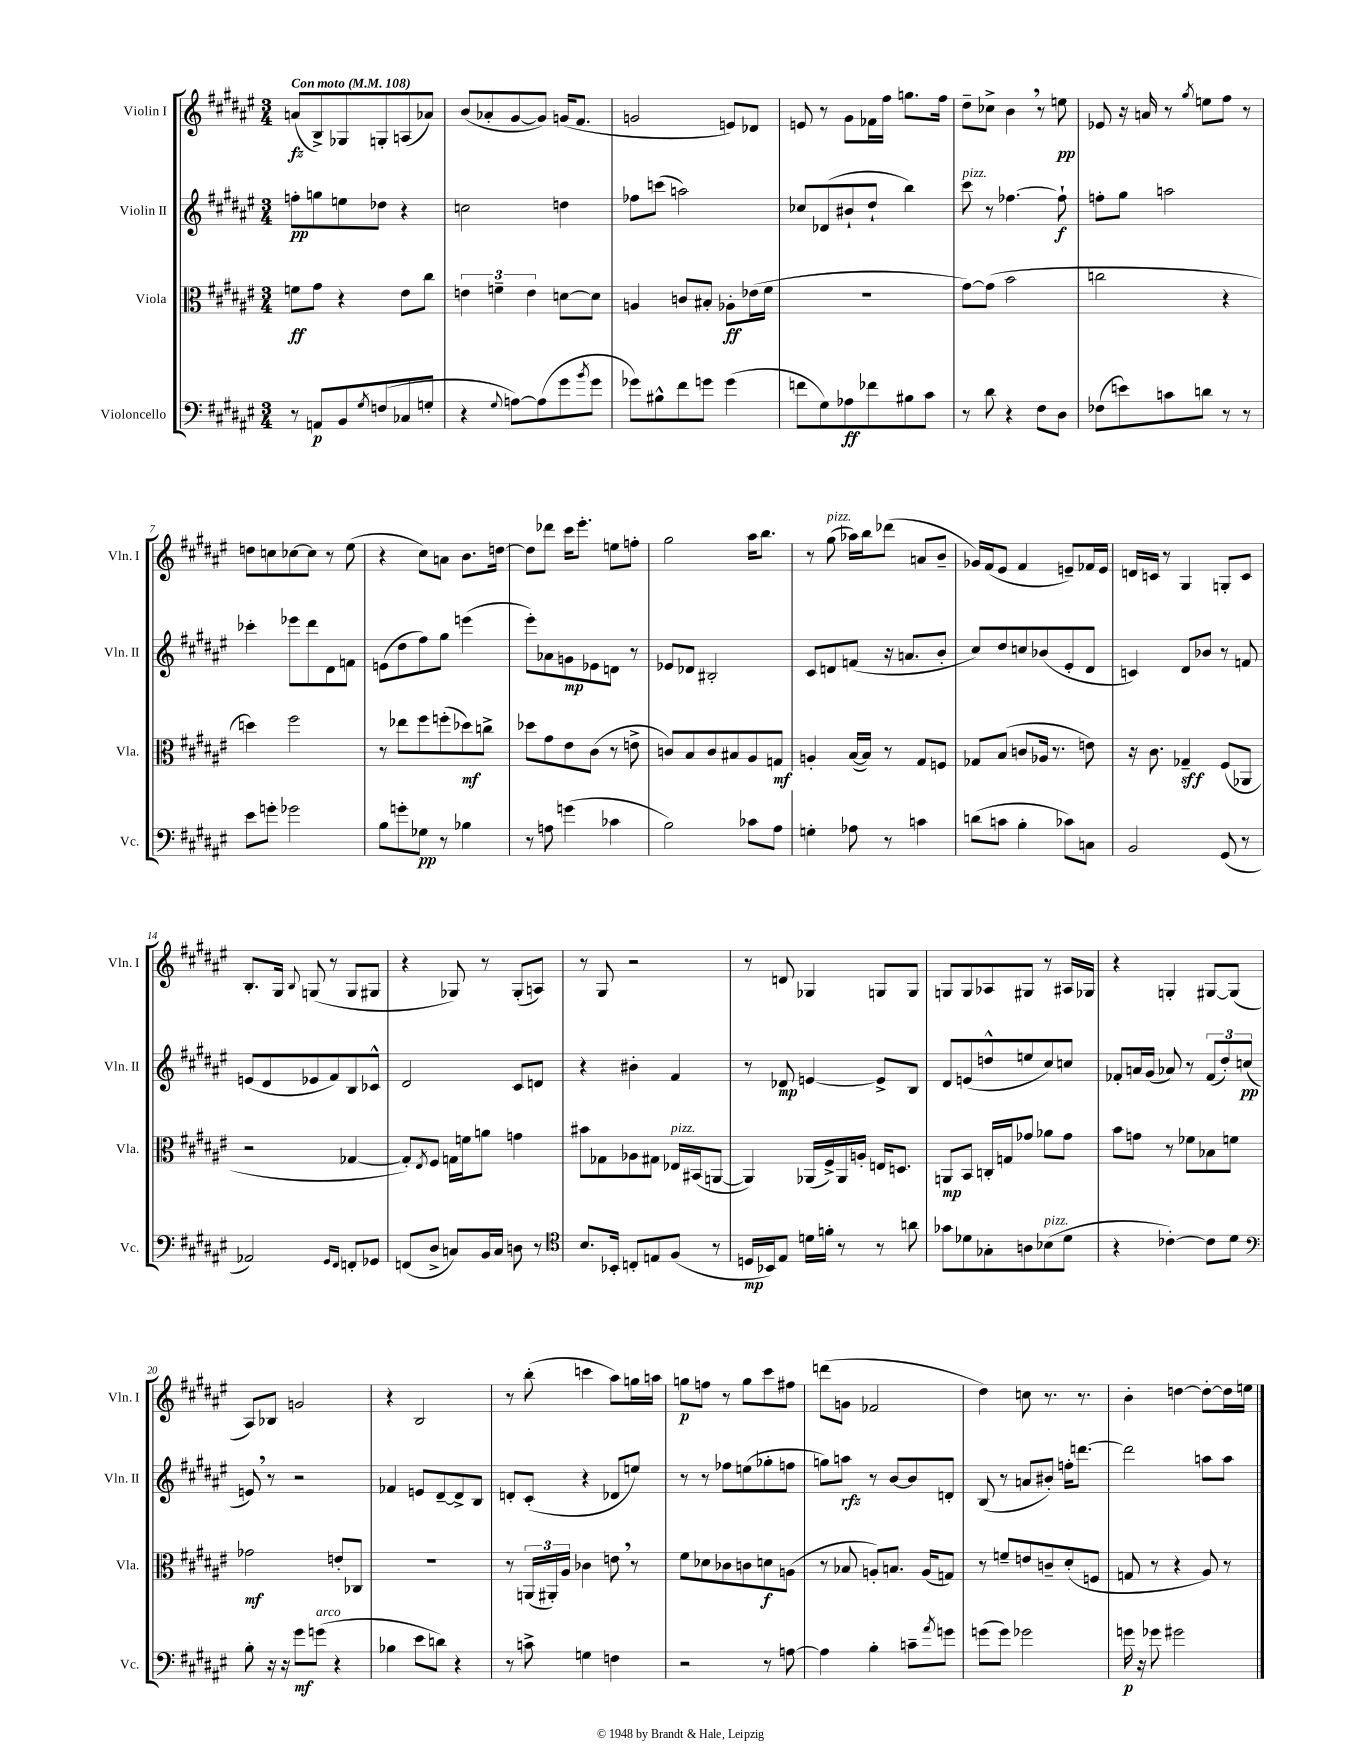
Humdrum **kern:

**kern	**kern	**kern	**kern
*staff4	*staff3	*staff2	*staff1
*clefF4	*clefC3	*clefG2	*clefG2
*k[f#c#g#d#a#e#]	*k[f#c#g#d#a#e#]	*k[f#c#g#d#a#e#]	*k[f#c#g#d#a#e#]
*M3/4	*M3/4	*M3/4	*M3/4
*MM108	*MM108	*MM108	*MM108
8r	8f	8ff'	(8a
8AA	8g#	8gg	8B^)
8BB	4r	8ee	8G-
8qG#	.	.	.
(8F	.	8dd-	8G'
8C-	8e#	4r	(8A
8G'	8cc#	.	8a-)
=	=	=	=
4r	6e	2cc	(8b
.	.	.	8a-'
.	6f~	.	.
8qqG#	.	.	.
[8A)	.	.	[8g#
.	6e	.	.
(8A]	.	.	8g#])
8g#	[8d	4dd	(16g
.	.	.	8.f#
8qb	.	.	.
8g#	8d]	.	.
=	=	=	=
8g-)	4A	8ff-	2g
8B#^^	.	(8ccc	.
8f#	8c	2aa)	.
8g	8B#'	.	.
(4g	8A-'	.	8e)
.	(16e-	.	8d-
.	16f#	.	.
=	=	=	=
8f	2.r	8cc-	8e
8G#)	.	(8d-	8r
8A-	.	8b#`	8g#
8f-	.	8dd#`	16f-
.	.	.	16ff#
8B#	.	4bb)	8.gg
8c#	.	.	.
.	.	.	16ff#
=	=	=	=
8r	[8g#)	8ccc#	8dd#~
8d#	(8g#]	8r	8cc-^
4r	2b	[4.ff-	4b
8F#	.	.	8r
8D#	.	8ff-`]	8ee
=	=	=	=
(8F-	2cc	8ff'	8e-
8e)	.	8gg#	16r
.	.	.	16a
8c	.	2aa	8r
.	.	.	8qgg#
8d	.	.	8ee
8r	4r	.	8ff#
8r	.	.	8r
=	=	=	=
8e#	4dd)	4ccc-'	8dd
8g'	.	.	8cc
2g-	2ff#	8eee-	[8cc-
.	.	8ddd#	8cc-]
.	.	8d#	8r
.	.	8f	(8ee#
=	=	=	=
8B	8r	(8e	4r
8g'	8ee-	8dd#	.
8G-	8ff#	8ff#)	8cc#)
8r	(8ff'	8gg#	8a
4B-	8dd-)	(4eee	8.b
.	8cc^	.	.
.	.	.	[16dd
=	=	=	=
8r	8dd-	8eee#')	8dd]
8A	8g#	8a-	8ddd-
(4g	8e#	8g	16ccc#
.	.	.	8.eee#'
.	(8c#	8e-	.
4c-	8r	8d	8ee
.	8e^	8r	8ff'
=	=	=	=
2B)	8c)	8e-	2gg#
.	8B	8d-	.
.	8c	2B#'	.
.	8B#	.	.
8c-	8A#	.	16aa#
.	.	.	8.bb
8A#	8G	.	.
=	=	=	=
4G'	4A'	8c#	8r
.	.	8d	(8gg#
8A-	([16B	(8f	16aa-)
.	16B])	.	16bb
8r	8r	16r	(8ddd-
.	.	8.a	.
4c	8G#	.	8a
.	8F	8b'	8b~
=	=	=	=
(8d	8G-	8cc#)	16g-)
.	.	.	(16f#
8c	(8B	8dd#	8e#
4B'	8c	8cc	4f#
.	16A-	(8b-	.
.	8.r	.	.
8c-)	.	8e#'	8e~)
8C	8e)	8d#	16f-
.	.	.	16e
=	=	=	=
2BB	16r	4c)	16d
.	8.c#	.	16c
.	.	.	8r
.	4G-~	8d#	4G#
.	.	8b-	.
(8GG#	(8F#	8r	8G'
8r	8AA-	8f	8c
=	=	=	=
2AA-)	2r	(8e	8.B'
.	.	8d#	.
.	.	.	16G#
.	.	.	8qqB
.	.	8e-	(8G
.	.	8f#)	8r
16qqGG#	.	.	.
16qqFF#	.	.	.
8FF'	[4G-	8B	8G
8GG-	.	8c-^^	8G#
=	=	=	=
(8FF	8G-'])	2d#	4r
.	8qE#	.	.
8D#^	8F#	.	.
8C)	16G	.	8G-)
.	16f	.	.
16BB	8a	.	8r
16C	.	.	.
8D	4g	8c#	(8G-'
8r	.	8d	8A)
=	=	=	=
*clefC4	*	*	*
8.B	8b#	4r	8r
.	8G-	.	8G#
16BB-'	.	.	.
8C'	8A-	4b#'	2r
8E	8G#	.	.
(8F#	16E-	4f#	.
.	(16BB#	.	.
8r	[8AA	.	.
=	=	=	=
16D	4AA])	8r	8r
16BB-)	.	.	.
8E#	.	8d-	8d
16d	(16AA-	[4e	4G-
16f'	16F#^)	.	.
8r	16AA-	.	.
.	16A'	.	.
8r	16E	8e^]	8G
.	8.D	.	.
8a	.	8B	8G
=	=	=	=
8g-	8AA	8d#	8G
8d-	8BB	(8e	8G
8G-'	16C'	8dd^^	8A-
.	16G	.	.
8A	8g-	8ee	8G#
(8B-	8a-	8cc#)	8r
8d-	8g-	8cc	16A#
.	.	.	16G-
=	=	=	=
4r	8b	8f-'	4r
.	8g	16a	.
.	.	(16g#	.
[4c-')	8r	8a-)	4G'
.	8f-	8r	.
8c-]	8B-	(12f-	[8G#
.	.	12dd#')	.
8d#	8f	.	(8G#]
.	.	(12cc	.
=	=	=	=
*clefF4	*	*	*
8B'	2g-	8e)	8A#)
16r	.	8r	8B-
16r	.	.	.
8g#	.	2r	2g
(8g	.	.	.
4r	8e'	.	.
.	8C-	.	.
=	=	=	=
4B-	2.r	4f-	4r
8e#	.	8e	2B
8d)	.	[8d#~	.
4r	.	8d#^]	.
.	.	8B	.
=	=	=	=
8r	8r	8d'	8r
8c^	(24AA	(8c#'	(8bb'
.	24AA#')	.	.
.	24A#	.	.
4G	4c-	4r	4ccc
4F	8e	8d-	8aa#)
.	8r	8ee)	16gg
.	.	.	16aa
=	=	=	=
2r	8f#	8r	8gg
.	8d-	8r	8ff
.	8c-	8ff-	8r
.	8c	(8ee	8gg
8r	8d	8gg-'	8ccc#
[8A	(8A	8ff	8ff#
=	=	=	=
4A]	8r	8gg)	(8ddd
.	8B-	8aa	8g
4B'	8A')	8r	2f-
.	8.B	[8b	.
8c~	.	8b]	.
.	(16A	.	.
8qa#	.	.	.
8g	8G)	8d'	.
=	=	=	=
(8g	8r	(8B	4dd#)
8g)	8f~	8r	.
2g-	8e	8a	8cc
.	8c~	8b#')	8.r
.	(8d#'	16ff'	.
.	.	[8.ddd	8.r
.	8F	.	.
=	=	=	=
16g	8G	2ddd]	4b'
16r	.	.	.
8g-	8r	.	.
2g#	4r	.	[4dd
.	8A#)	8aa	8dd'_
.	8r	8aa	16dd]
.	.	.	16ee
==	==	==	==
*-	*-	*-	*-
